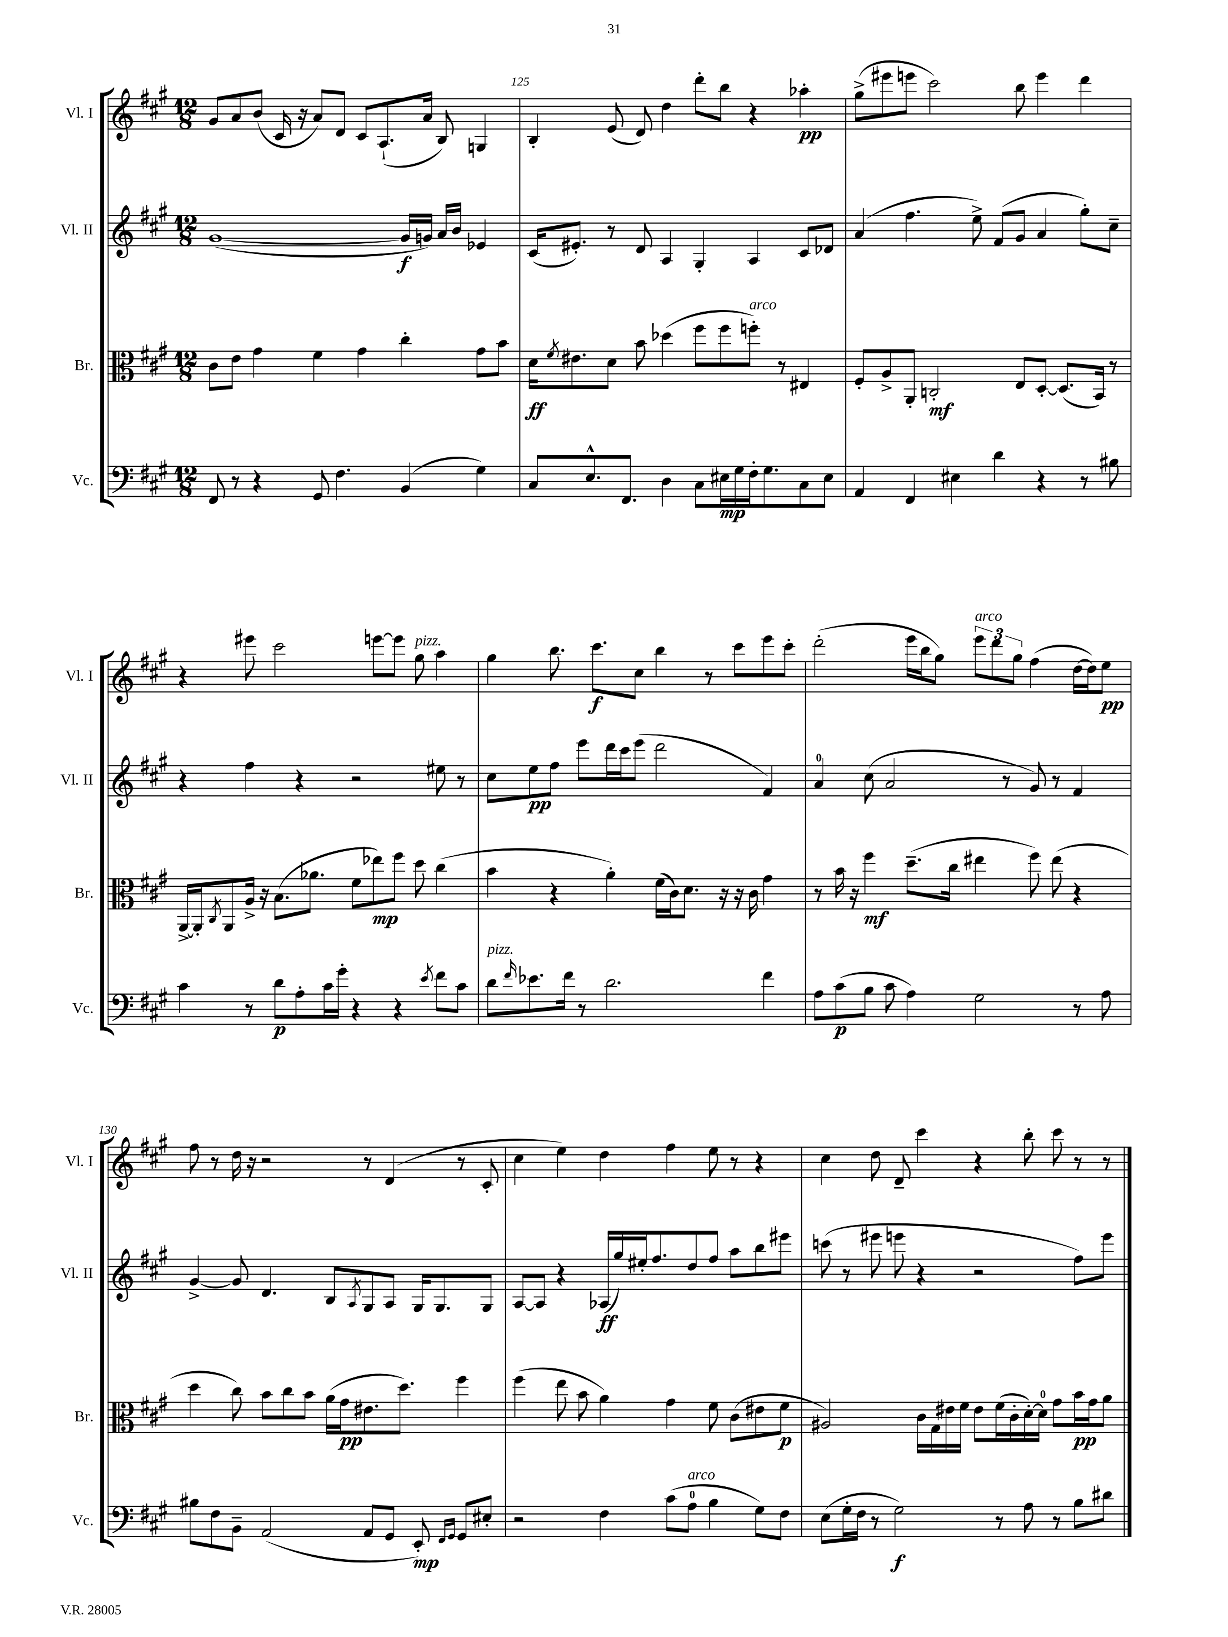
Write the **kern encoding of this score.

**kern	**dynam	**kern	**dynam	**kern	**dynam	**kern	**dynam
*part4	*part4	*part3	*part3	*part2	*part2	*part1	*part1
*staff4	*staff4	*staff3	*staff3	*staff2	*staff2	*staff1	*staff1
*I"Vc.	*	*I"Br.	*	*I"Vl. II	*	*I"Vl. I	*
*I'Vc.	*	*I'Br.	*	*I'Vl. II	*	*I'Vl. I	*
*clefF4	*	*clefC3	*	*clefG2	*	*clefG2	*
*k[f#c#g#]	*	*k[f#c#g#]	*	*k[f#c#g#]	*	*k[f#c#g#]	*
*M12/8	*	*M12/8	*	*M12/8	*	*M12/8	*
=124	=124	=124	=124	=124	=124	=124	=124
8FF#/	.	8c#\L	.	([1g#	.	8g#/L	.
8r	.	8e\J	.	.	.	8a/	.
4r	.	4g#\	.	.	.	(8b/J	.
.	.	.	.	.	.	16c#/	.
.	.	.	.	.	.	16r	.
8GG#/	.	4f#\	.	.	.	8a/L)	.
4.F#\	.	.	.	.	.	8d/J	.
.	.	4g#\	.	.	.	8c#/L	.
.	.	.	.	.	.	(8.A`/	.
(4BB/	.	4cc#'\	.	16g#/LL]	f	.	.
.	.	.	.	16gn/JJ)	.	16a/Jk	.
.	.	.	.	16a/LL	.	8B/)	.
.	.	.	.	16b/JJ	.	.	.
4G#\)	.	8g#\L	.	4e-X/	.	4Gn/	.
.	.	8b\J	.	.	.	.	.
=125	=125	=125	=125	=125	=125	=125	=125
8C#/L	.	16d\KL	ff	(16c#/KL	.	4B'/	.
.	.	8qf#/	.	.	.	.	.
.	.	8.e#X\	.	8.e#X'/J)	.	.	.
8.E^^/	.	.	.	.	.	.	.
.	.	8d\J	.	8r	.	(8e/	.
8.FF#/J	.	.	.	.	.	.	.
.	.	8b\	.	8d/	.	8d/)	.
4D\	.	(4dd-X\	.	4A/	.	4dd\	.
8C#\L	.	8ff#\L	.	4G#'/	.	8ddd'\L	.
16E#X\L	mp	8ff#\	.	.	.	8bb\J	.
16G#\	.	.	.	.	.	.	.
!	!	!LO:TX:a:i:t=arco	!	!	!	!	!
16F#'\J	.	8ffn'\J)	.	4A/	.	4r	.
8.G#\	.	.	.	.	.	.	.
.	.	8r	.	.	.	.	.
8C#\	.	4E#X/	.	8c#/L	.	4aa-X'\	pp
8E#\J	.	.	.	8d-X/J	.	.	.
=126	=126	=126	=126	=126	=126	=126	=126
4AA/	.	8F#'/L	.	(4a/	.	(8gg#^\L	.
.	.	8A^/	.	.	.	8eee#X\	.
4FF#/	.	8AA'/J	.	4.ff#\	.	8eeen\J	.
.	.	2Cn'/	mf	.	.	2ccc#\)	.
4E#X\	.	.	.	.	.	.	.
.	.	.	.	8ee^\)	.	.	.
4d\	.	.	.	(8f#/L	.	.	.
.	.	8E/L	.	8g#/J	.	8bb\	.
4r	.	[8D'/J	.	4a/	.	4eee\	.
.	.	(8.D/L]	.	.	.	.	.
8r	.	.	.	8gg#'\L)	.	4ddd\	.
.	.	16BB/Jk)	.	.	.	.	.
8B#X\	.	8r	.	8cc#~\J	.	.	.
!!LO:LB:g=z
=127	=127	=127	=127	=127	=127	=127	=127
4c#\	.	[16AA^/LL	.	4r	.	4r	.
.	.	16AA'/J]	.	.	.	.	.
.	.	8qC#/	.	.	.	.	.
.	.	8AA/	.	.	.	.	.
8r	.	16A^/Jk	.	4ff#\	.	8eee#X\	.
.	.	16r	.	.	.	.	.
8d\L	p	(8.B\L	.	.	.	2ccc#\	.
8A'\	.	.	.	4r	.	.	.
.	.	8.a-X\J	.	.	.	.	.
16c#\L	.	.	.	.	.	.	.
16g#'\JJ	.	.	.	.	.	.	.
4r	.	8f#\L	.	2r	.	.	.
.	.	8ee-X\)	mp	.	.	[8eeen\L	.
4r	.	8ff#\J	.	.	.	8eee\J]	.
!	!	!	!	!	!	!LO:TX:a:i:t=pizz.	!
.	.	8dd\	.	.	.	8gg#\	.
8qe/	.	.	.	.	.	.	.
8f#\L	.	(4cc#\	.	8ee#X\	.	4aa\	.
8c#\J	.	.	.	8r	.	.	.
=128	=128	=128	=128	=128	=128	=128	=128
!LO:TX:a:i:t=pizz.	!	!	!	!	!	!	!
8d\L	.	4b\	.	8cc#\L	.	4gg#\	.
16qqf#/	.	.	.	.	.	.	.
8.e-X\	.	.	.	8ee\	pp	.	.
.	.	4r	.	8ff#\J	.	8.bb\	.
16f#\Jk	.	.	.	.	.	.	.
8r	.	.	.	8eee\L	.	.	.
.	.	.	.	.	.	8.ccc#\L	f
2.d\	.	4a'\)	.	16ddd\L	.	.	.
.	.	.	.	16ccc#\J	.	.	.
.	.	.	.	(8eee\J	.	8cc#\J	.
.	.	(16f#\LL	.	2ddd\	.	4bb\	.
.	.	16c#\J)	.	.	.	.	.
.	.	8.d\J	.	.	.	.	.
.	.	.	.	.	.	8r	.
.	.	16r	.	.	.	.	.
.	.	16r	.	.	.	8ccc#\L	.
.	.	16c#\	.	.	.	.	.
4f#\	.	4g#\	.	4f#/)	.	8eee\	.
.	.	.	.	.	.	8ccc#'\J	.
=129	=129	=129	=129	=129	=129	=129	=129
8A\L	.	8r	.	4a/	.	(2ddd'\	.
(8c#\	p	16b\	.	.	.	.	.
.	.	16r	.	.	.	.	.
8B\J	.	4ff#\	mf	(8cc#\	.	.	.
8c#\	.	.	.	2a/	.	.	.
4A\)	.	(8.dd~\L	.	.	.	16eee\LL	.
.	.	.	.	.	.	16bb\J	.
.	.	.	.	.	.	8gg#\J)	.
.	.	16cc#\Jk	.	.	.	.	.
!	!	!	!	!	!	!LO:TX:a:i:t=arco	!
2G#\	.	4ee#X\	.	.	.	12eee\L	.
.	.	.	.	.	.	12ddd\	.
.	.	.	.	8r	.	.	.
.	.	.	.	.	.	12gg#\J	.
.	.	8ff#\)	.	8g#/)	.	(4ff#\	.
.	.	(8ee#\	.	8r	.	.	.
8r	.	4r	.	4f#/	.	[16dd\LL	.
.	.	.	.	.	.	16dd\J])	.
8A\	.	.	.	.	.	8ee\J	pp
!!LO:LB:g=z
=130	=130	=130	=130	=130	=130	=130	=130
8B#X\L	.	4dd\	.	[4g#^/	.	8ff#\	.
8F#\	.	.	.	.	.	8r	.
8BB~\J	.	8cc#\)	.	8g#/]	.	16dd\	.
.	.	.	.	.	.	16r	.
(2AA/	.	8b\L	.	4.d/	.	2r	.
.	.	8cc#\	.	.	.	.	.
.	.	8b\J	.	.	.	.	.
.	.	(16a\LL	.	8B/L	.	.	.
.	.	16g#\J	pp	.	.	.	.
.	.	.	.	8qA/	.	.	.
8AA/L	.	8.e#X\	.	8G#/	.	8r	.
8GG#/J	.	.	.	8A/J	.	(4d/	.
.	.	8.dd\J)	.	.	.	.	.
8EE'/)	mp	.	.	16G#/KL	.	.	.
.	.	.	.	8.G#/	.	.	.
16qqFF#/LL	.	.	.	.	.	.	.
16qqGG#/JJ	.	.	.	.	.	.	.
8GG#/L	.	4ff#\	.	.	.	8r	.
8E#X'/J	.	.	.	8G#/J	.	8c#'/	.
=131	=131	=131	=131	=131	=131	=131	=131
2r	.	(4ff#\	.	[8A/L	.	4cc#\	.
.	.	.	.	8A/J]	.	.	.
.	.	8ee\	.	4r	.	4ee\)	.
.	.	8b\	.	.	.	.	.
4F#\	.	4a\)	.	(16A-X/LL	ff	4dd\	.
.	.	.	.	16gg#/)	.	.	.
.	.	.	.	16ee#X'/J	.	.	.
.	.	.	.	8.ff#/	.	.	.
(8c#\L	.	4g#\	.	.	.	4ff#\	.
!LO:TX:a:i:t=arco	!	!	!	!	!	!	!
8A\J	.	.	.	8dd/	.	.	.
4B\	.	8f#\	.	8ff#/J	.	8ee\	.
.	.	(8c#\L	.	8aa\L	.	8r	.
8G#\L)	.	8e#X\	.	8bb\	.	4r	.
8F#\J	.	8f#\J	p	8eee#X\J	.	.	.
=132	=132	=132	=132	=132	=132	=132	=132
(8E\L	.	2A#X/)	.	(8cccn\	.	4cc#\	.
16G#'\L	.	.	.	8r	.	.	.
16F#\JJ	.	.	.	.	.	.	.
8r	.	.	.	8eee#X\	.	8dd\	.
2G#\)	f	.	.	8eeen\	.	8d~/	.
.	.	16c#\LL	.	4r	.	4ccc#\	.
.	.	16G#\	.	.	.	.	.
.	.	16e#X\	.	.	.	.	.
.	.	16f#\JJ	.	.	.	.	.
.	.	8e#\L	.	2r	.	4r	.
8r	.	(16f#\L	.	.	.	.	.
.	.	16c#'\	.	.	.	.	.
8A\	.	[16d'\)	.	.	.	8bb'\	.
.	.	16d\JJ]	.	.	.	.	.
8r	.	8g#\L	.	.	.	8ccc#\	.
8B\L	.	16b\L	pp	8ff#\L)	.	8r	.
.	.	16g#\J	.	.	.	.	.
8d#X\J	.	8a\J	.	8eee\J	.	8r	.
==	==	==	==	==	==	==	==
*-	*-	*-	*-	*-	*-	*-	*-
